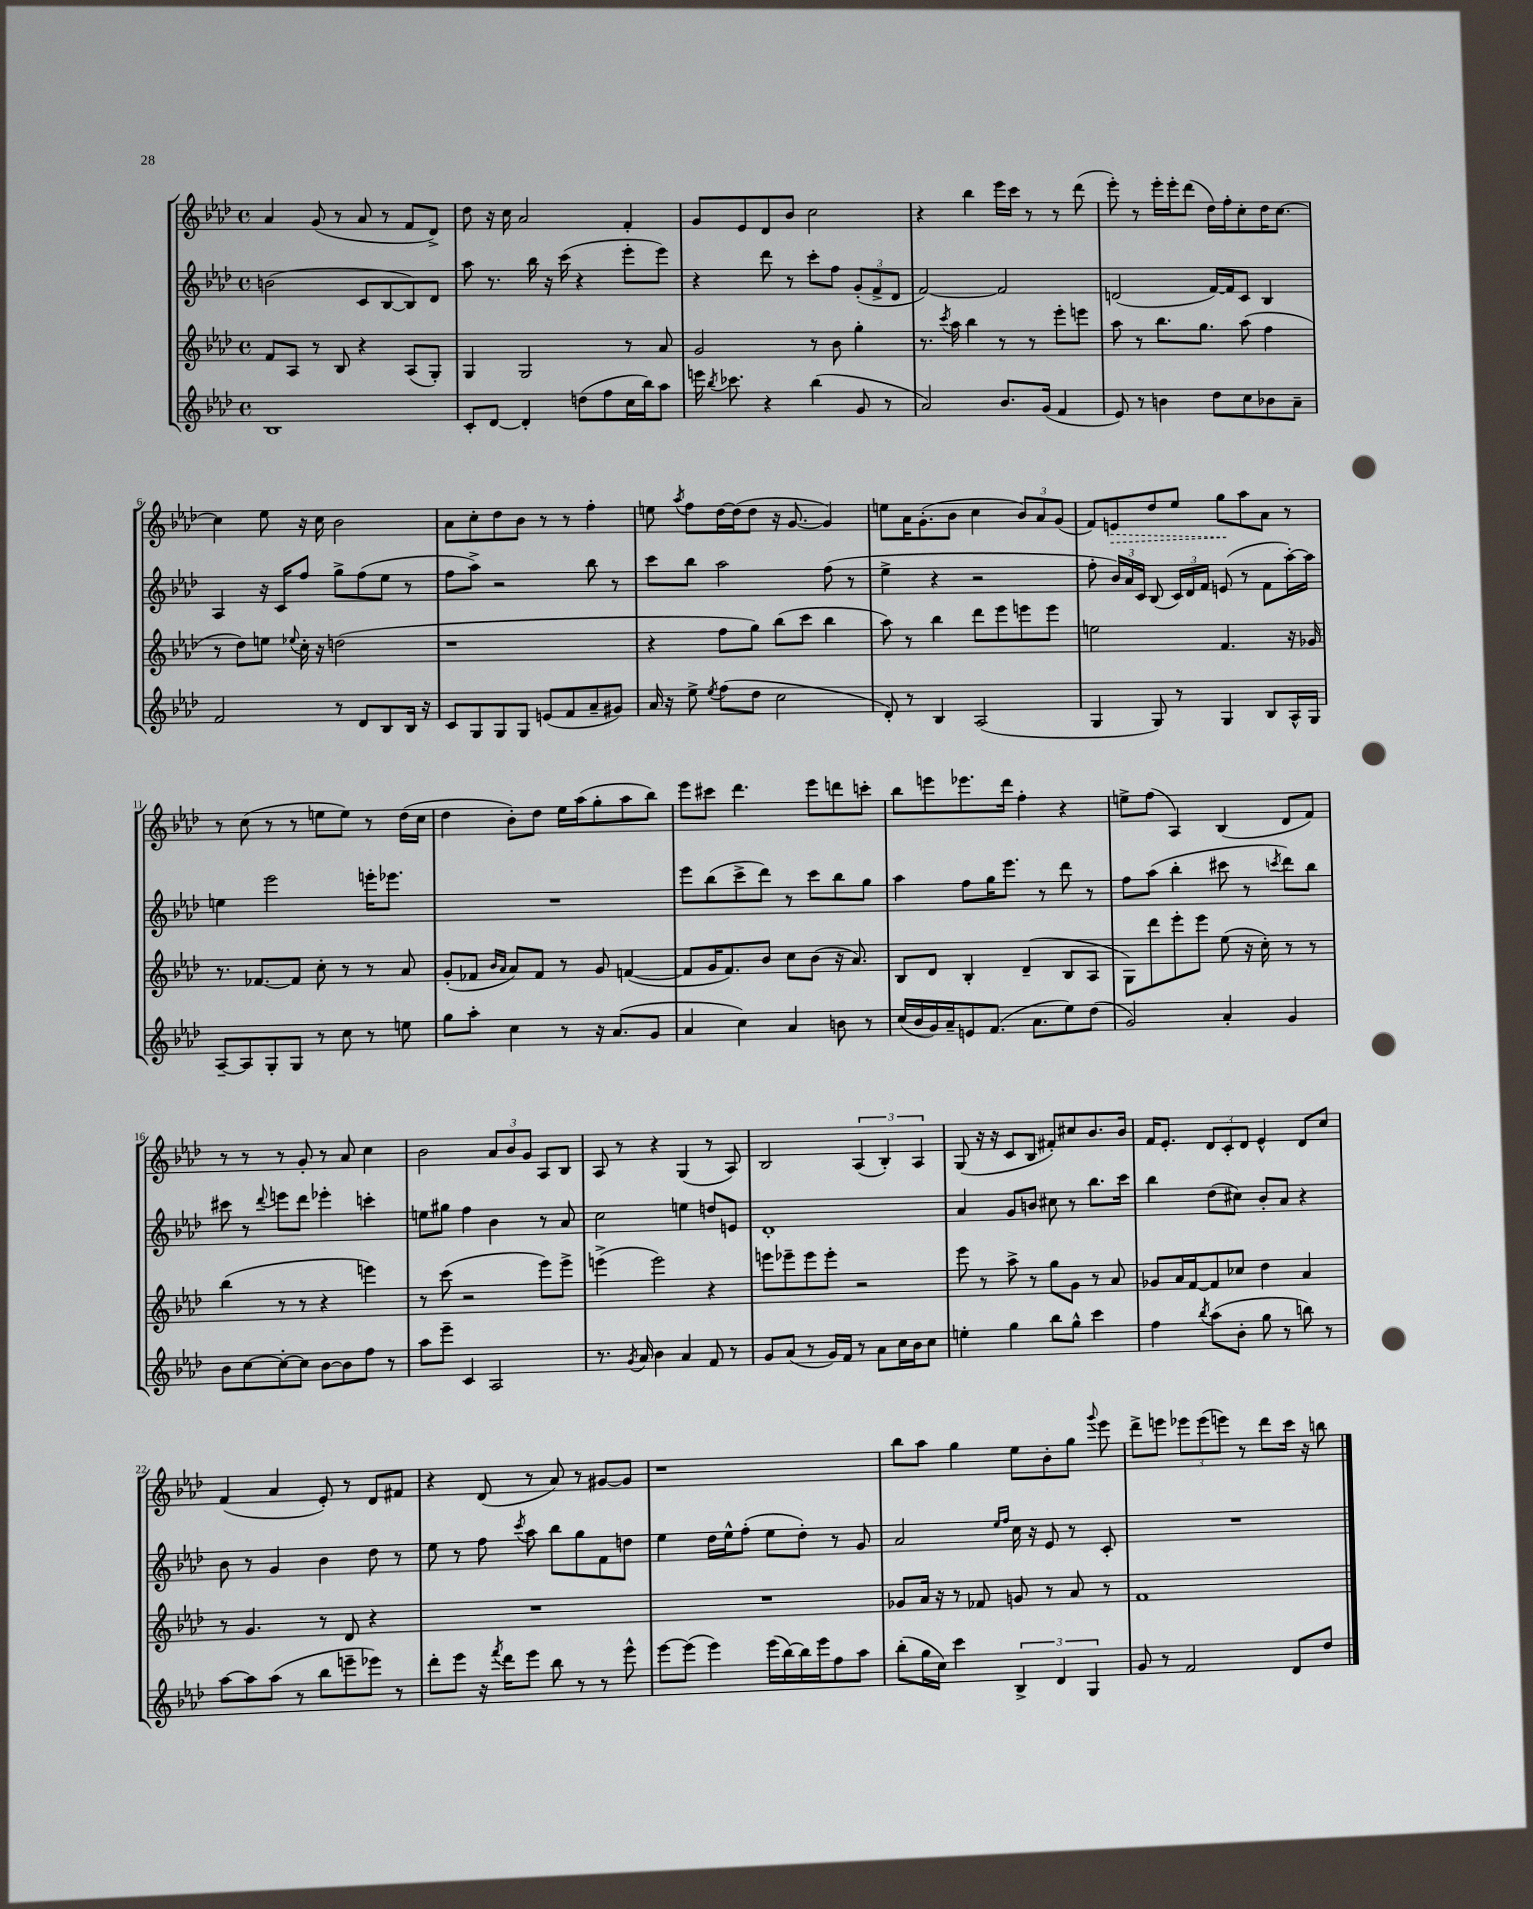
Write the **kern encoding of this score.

**kern	**kern	**kern	**kern
*staff4	*staff3	*staff2	*staff1
*clefG2	*clefG2	*clefG2	*clefG2
*k[b-e-a-d-]	*k[b-e-a-d-]	*k[b-e-a-d-]	*k[b-e-a-d-]
*M4/4	*M4/4	*M4/4	*M4/4
*met(c)	*met(c)	*met(c)	*met(c)
1B-	8f	(2b	4a-
.	8A-	.	.
.	8r	.	(8g
.	8B-	.	8r
.	4r	8c	8a-
.	.	[8B-	8r
.	(8A-	8B-])	8f
.	8G')	8d-	8d-^)
=	=	=	=
8c'	4G	8aa-	8dd-
[8d-	.	8.r	16r
.	.	.	16cc
4d-']	2G	.	2a-
.	.	16bb-	.
.	.	16r	.
.	.	(16ccc	.
(8dd	.	4r	.
8ff	.	.	.
16cc	8r	8eee-'	4f'
16bb-)	.	.	.
8aa-	8a-	8eee-)	.
=	=	=	=
16eee	2g	4r	8g
8qbb-	.	.	.
8.ccc-	.	.	.
.	.	.	8e-
4r	.	8ddd-	8d-
.	.	8r	8b-
(4bb-	8r	8ccc'	2cc
.	8b-	8ff	.
8g	4gg'	(12g'	.
.	.	12f^	.
8r	.	.	.
.	.	12d-	.
=	=	=	=
2a-)	8.r	[2f)	4r
.	8qccc	.	.
.	16aa-	.	.
.	4bb-	.	4bb-
8.b-	8r	2f]	16eee-
.	.	.	16ccc
.	8r	.	8r
(16g	.	.	.
4f	8eee-'	.	8r
.	8eee	.	(8ddd-
=	=	=	=
8e-)	8aa-	(2d	8eee-')
8r	8r	.	8r
4b	8.bb-	.	16eee-'
.	.	.	16eee-'
.	.	.	(8ddd-
.	8.gg	.	.
8dd-	.	[16f)	16dd-)
.	.	16f]	16ff'
8cc	(8aa-	8c	8cc'
8b-	4ff	4B-	16dd-
.	.	.	[8.cc
8a-~	.	.	.
=	=	=	=
2f	8r	4A-	4cc]
.	8dd-)	.	.
.	8ee	16r	8ee-
.	.	16c	.
.	8qqee-	.	.
.	16cc'	8ff	16r
.	16r	.	16cc
8r	(2dd	8gg^	2b-
8d-	.	(8ff	.
8B-	.	8ee-	.
16B-	.	8r	.
16r	.	.	.
=	=	=	=
8c	1r	8ff	8a-
8G	.	8aa-^)	8cc'
8G	.	2r	8dd-
8G	.	.	8b-
(8e	.	.	8r
8f	.	.	8r
8a-~	.	8bb-	4ff'
8g#)	.	8r	.
=	=	=	=
16a-	4r	8ccc	8ee
16r	.	.	.
.	.	.	8qaa-
8ee-^	.	8bb-	8ff
8qee-	.	.	.
(8ff	8ff	2aa-	[16dd-
.	.	.	(16dd-]
8dd-	8gg)	.	8dd-
2cc	(8bb-	.	16r
.	.	.	[8.g
.	8ccc	.	.
.	4bb-	(8ff	4g])
.	.	8r	.
=	=	=	=
8d-')	8aa-)	4ee-^	8ee
8r	8r	.	16a-
.	.	.	(8.g'
4B-	4bb-	4r	.
.	.	.	8b-
(2A-	8ddd-	2r	4cc
.	8eee-	.	.
.	8eee	.	12b-)
.	.	.	12a-
.	8eee	.	.
.	.	.	(12g
=	=	=	=
4G	2ee	8ff'	8f)
.	.	24b-)	8e
.	.	24a-	.
.	.	24c	.
8G)	.	(8B-	8dd-
8r	.	24c)	8ee-
.	.	24d-	.
.	.	24f	.
4G	4.f	(8e	8gg
.	.	8r	8aa-
8B-	.	8f	8a-
16A-^^	16r	[16aa-')	8r
16G	16g-	16aa-]	.
=	=	=	=
[8A-~	8.r	4ee	8r
8A-]	.	.	(8cc
.	[8.f-	.	.
8G'	.	2eee-	8r
8G	8f-]	.	8r
8r	8cc'	.	8ee
8cc	8r	.	8ee)
8r	8r	16eee'	8r
.	.	8.eee-	.
8ee	8a-	.	(16dd-
.	.	.	16cc
=	=	=	=
8gg	(8g'	1r	4dd-
8aa-'	8f-	.	.
.	16qqb-	.	.
.	16qqa-	.	.
4cc	8a-)	.	8b-')
.	8f-	.	8dd-
8r	8r	.	16ee-
.	.	.	(16aa-
16r	8g	.	8gg'
(8.a-	.	.	.
.	([4f	.	8aa-
8g	.	.	8bb-)
=	=	=	=
4a-	8f]	8eee-	8eee-
.	16g	(8bb-	8ccc#
.	8.f)	.	.
4cc)	.	8ccc^	4.ddd-
.	8b-	8ddd-)	.
4a-	8cc	8r	.
.	(8b-	8ccc	8eee-
8b	16r	8bb-	8ddd
.	8.a-)	.	.
8r	.	8gg	8ccc'
=	=	=	=
(16cc	8B-	4aa-	8bb-
16b-	.	.	.
16g)	8d-	.	8eee
16a-~	.	.	.
8e	4B-'	8ff	8.eee-
(8.f	.	16gg	.
.	.	8.eee-	16ddd-
.	(4d-~	.	4ff'
8.a-	.	.	.
.	.	8r	.
8ee-)	8B-	8ddd-	4r
(8dd-	8A-	8r	.
=	=	=	=
2g)	8G)	8ff	8ee^
.	8ddd-	(8aa-	(8ff
.	8eee-'	4bb-'	4A-)
.	8eee-	.	.
4a-'	(8ee-	8ccc#	(4B-
.	16r	8r	.
.	16cc')	.	.
.	.	8qccc	.
4g	8r	8ddd-)	8d-
.	8r	8bb-	8f)
=	=	=	=
8b-	(4bb-	8ccc#	8r
[8cc	.	8r	8r
.	.	8qqddd-	.
8cc'_	8r	8eee	8r
8cc]	8r	8ddd-	8g'
[8b-	4r	4eee-'	8r
8b-]	.	.	8a-
8ff	4eee)	4ccc'	4cc
8r	.	.	.
=	=	=	=
8aa-	8r	8ee	2b-
8eee-~	(8ccc	8gg#	.
4c	2r	4ff	.
2A-	.	4b-	12a-
.	.	.	12b-
.	.	.	12g
.	8eee-)	8r	8A-
.	8eee-^	8a-	8B-
=	=	=	=
8.r	(4eee^	2cc	8A-
.	.	.	8r
8qg	.	.	.
16a-	.	.	.
4b-	2eee)	.	4r
4a-	.	4ee	(4G
8f	4r	8dd	8r
8r	.	8e	8A-)
=	=	=	=
8g	8eee	1d-'	2B-
(8a-	8eee-~	.	.
8r	8eee-	.	.
16g)	8eee-'	.	.
16f	.	.	.
8r	2r	.	(6A-
8a-	.	.	.
.	.	.	6B-')
16cc	.	.	.
16b-	.	.	.
.	.	.	6A-
8cc	.	.	.
=	=	=	=
4ee'	8eee-	4a-	(8G
.	8r	.	16r
.	.	.	16r
4gg	8aa-^	8g	8c
.	8r	8b	8B-
8bb-	8gg	8cc#	8f#')
8gg^^	8g	8r	8cc#
4ccc	8r	8.bb-	8.b-
.	8a-	.	.
.	.	16ccc	16b-
=	=	=	=
4ff	8g-	4bb-	16f
.	.	.	8.e-'
.	16a-	.	.
.	[16f	.	.
8qbb-	.	.	.
(8aa-	8f]	(8dd-	12d-
.	.	.	12c'
8b-'	8cc-	8cc#)	.
.	.	.	12d-
8gg	4dd-	8b-'	4e-^^
8r	.	8a-	.
8bb)	4a-	4r	8d-
8r	.	.	8cc
=	=	=	=
[8aa-	8r	8b-	(4f
8aa-]	4.g	8r	.
(8aa-	.	4g	4a-
8r	.	.	.
8bb-	8r	4b-	8e-')
8eee~	8d-	.	8r
8eee-)	4r	8dd-	8d-
8r	.	8r	8f#
=	=	=	=
8ddd-'	1r	8ee-	4r
8eee-	.	8r	.
16r	.	8ff	(8d-
8qfff	.	.	.
16ddd-	.	.	.
.	.	8qccc	.
8eee-	.	8aa-	8r
8bb-	.	8bb-	8a-)
8r	.	8gg	8r
8r	.	8f	[8g#
8eee-^^	.	8dd	8g#]
=	=	=	=
[8eee-	1r	4ee-	1r
(8eee-]	.	.	.
4eee-)	.	16dd-	.
.	.	16ee-^^	.
.	.	(8ff'	.
(16eee-	.	8ee-	.
[16bb-)	.	.	.
16bb-]	.	8dd-')	.
16eee-	.	.	.
8ff	.	8r	.
8aa-	.	8g	.
=	=	=	=
(8bb-'	8g-	2a-	8bb-
16gg	16a-	.	8aa-
16cc)	16r	.	.
4ccc	8r	.	4gg
.	8f-	.	.
.	.	16qqee-	.
.	.	16qqff	.
6B-^	8g	16cc	8ee-
.	.	16r	.
.	8r	8e-	8b-'
6d-	.	.	.
.	8a-	8r	8gg
6G	.	.	.
.	.	.	8qqggg
.	8r	8c'	8eee-
=	=	=	=
8g	1f	1r	8ddd-^
8r	.	.	8eee
2f	.	.	12eee-
.	.	.	(12eee-
.	.	.	12eee)
.	.	.	8r
.	.	.	8ddd-
8d-	.	.	16ccc
.	.	.	16r
8dd-	.	.	8bb
==	==	==	==
*-	*-	*-	*-
